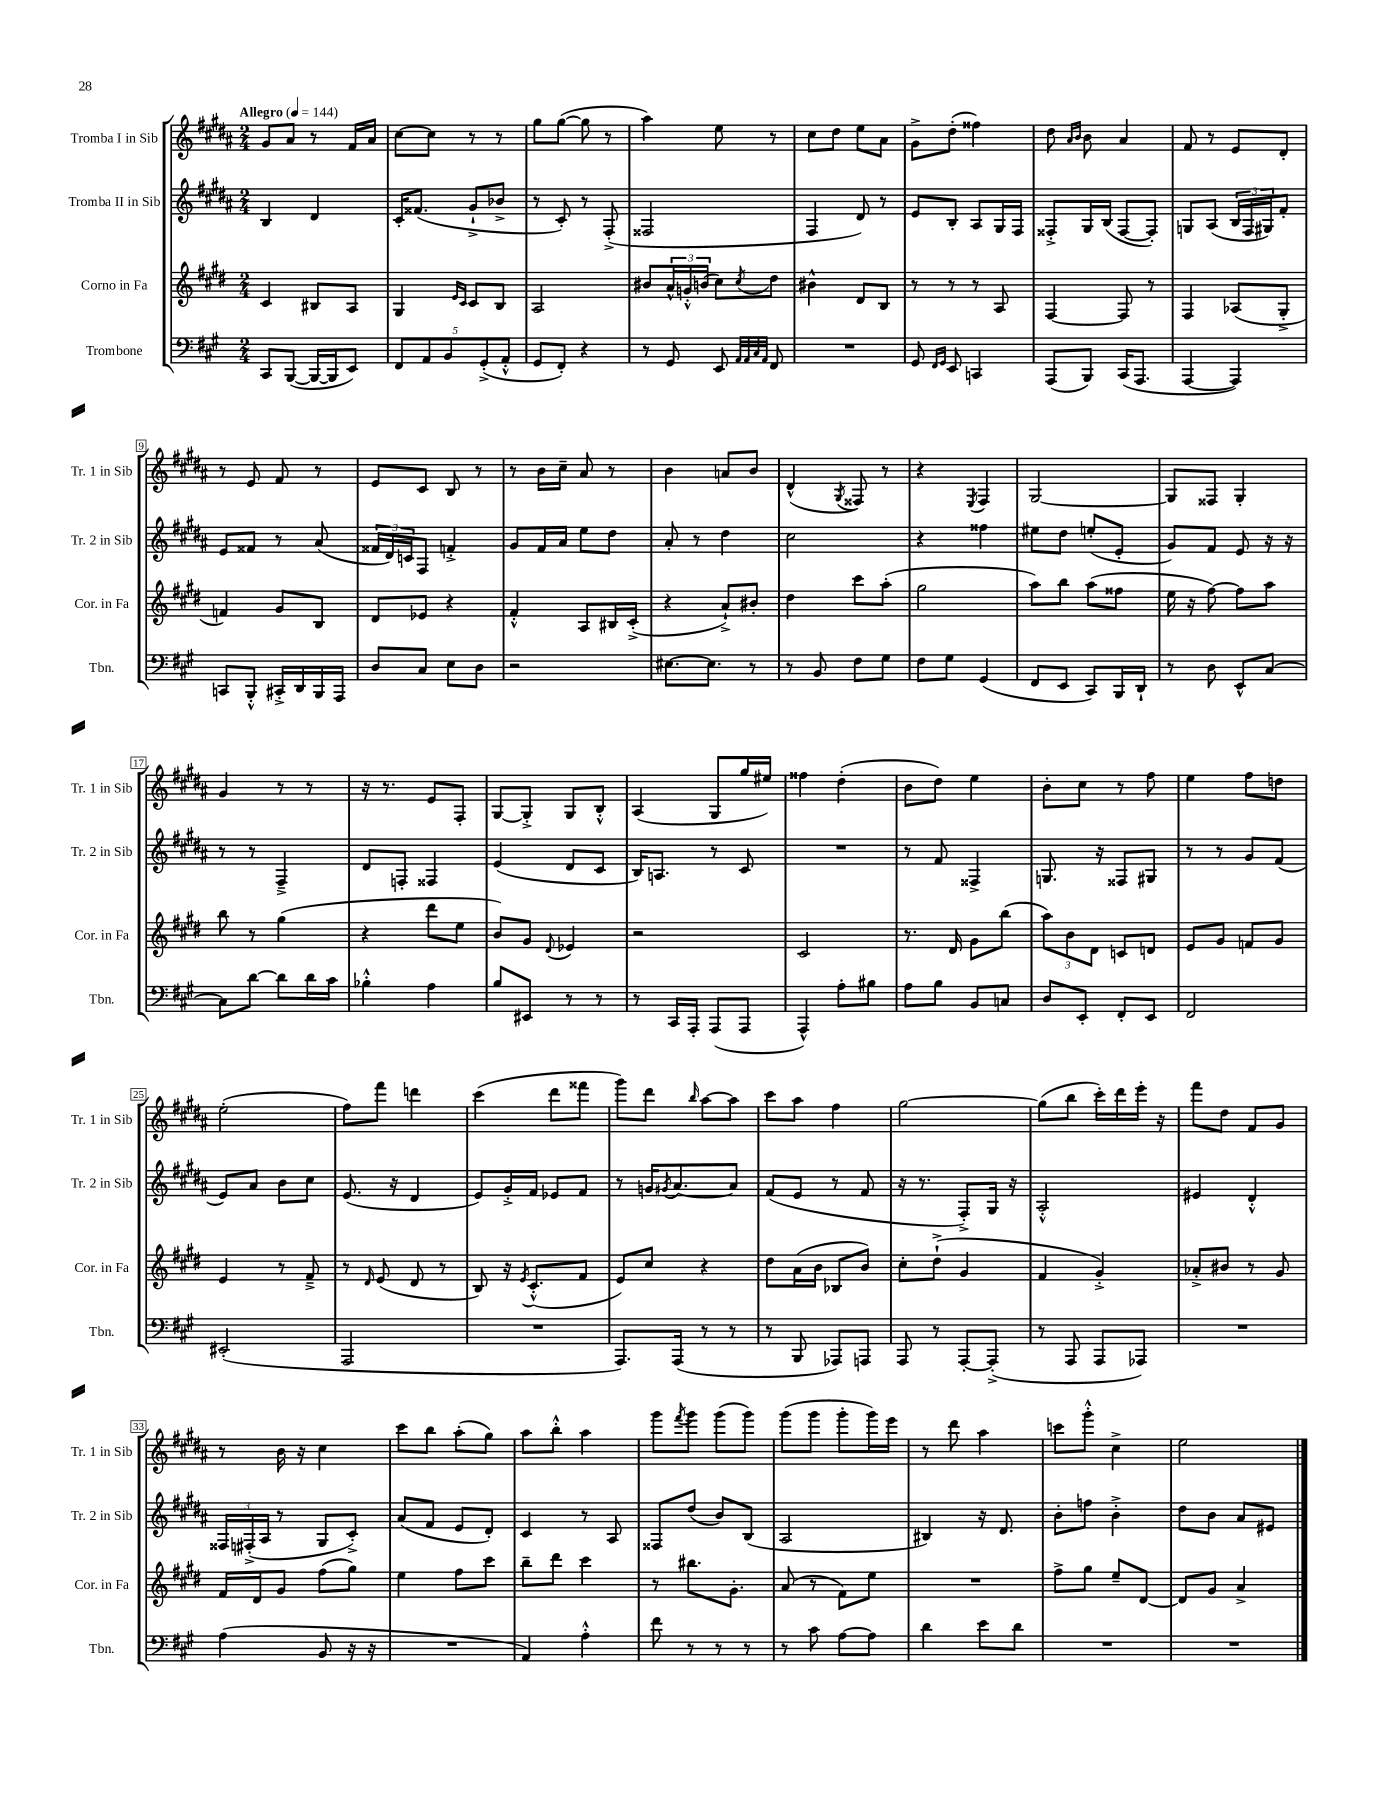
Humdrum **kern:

**kern	**kern	**kern	**kern
*staff4	*staff3	*staff2	*staff1
*clefF4	*clefG2	*clefG2	*clefG2
*k[f#c#g#]	*k[f#c#g#d#]	*k[f#c#g#d#a#]	*k[f#c#g#d#a#]
*M2/4	*M2/4	*M2/4	*M2/4
*MM144	*MM144	*MM144	*MM144
8CC#/L	4c#/	4B/	8g#/L
([8BBB/J	.	.	8a#/J
16BBB/_LL	8B#/L	4d#/	8r
16BBB/]J	.	.	.
8EE/J)	8A/J	.	16f#/LL
.	.	.	16a#/JJ
=	=	=	=
10FF#/L	4G#/	16c#'/LK	[8cc#\L
.	.	(8.f##/J	.
10AA/	.	.	.
.	.	.	8cc#\]J
10BB/	.	.	.
.	16qqe/LL	.	.
.	16qqc#/JJ	.	.
.	8c#/L	8g#`^/L	8r
(10GG#'^/	.	.	.
.	8B/J	8b-^/J	8r
10AA'^^/J	.	.	.
=	=	=	=
8GG#/L	2A/	8r	8gg#\L
8FF#'/J)	.	8c#'/)	([8gg#\J
4r	.	8r	8gg#\]
.	.	(8F#'^/	8r
=	=	=	=
8r	8b#/L	2F##/	4aa#\)
8GG#/	24a^^/L	.	.
.	24g'^^/	.	.
.	(24b/JJ	.	.
8EE/	8cc#\L)	.	8ee\
32qqAA/LLL	.	.	.
32qqAA/	.	.	.
32qqC#/	.	.	.
32qqAA/JJJ	8qcc#/	.	.
8FF#/	8dd#\J	.	8r
=	=	=	=
2r	4b#^^\	4F#/	8cc#\L
.	.	.	8dd#\J
.	8d#/L	8d#/)	8ee\L
.	8B/J	8r	8a#\J
=	=	=	=
8GG#/	8r	8e/L	8g#^\L
16qqFF#/LL	.	.	.
16qqGG#/JJ	.	.	.
8EE/	8r	8B'/J	(8dd#'\J
4CC/	8r	8A#/L	4ff##\)
.	8A/	16G#/L	.
.	.	16F#/JJ	.
=	=	=	=
(8AAA/L	[4F#/	8F##'^/L	8dd#\
.	.	.	16qqa#/LL
.	.	.	16qqb/JJ
8BBB/J)	.	16G#/L	8b\
.	.	(16B/JJ	.
(16CC#/LK	8F#/]	[8F##/L	4a#/
8.AAA/J	.	.	.
.	8r	8F##'/]J)	.
=	=	=	=
[4AAA/	4F#/	8G/L	8f#/
.	.	(8A#/J	8r
4AAA/])	(8A-/L	24B/LL	8e/L
.	.	24F#/	.
.	.	24G#/J)	.
.	8G#'^/J	8f#'/J	8d#'/J
=	=	=	=
8CC/L	4f/)	8e/L	8r
8BBB'^^/J	.	8f##/J	8e/
16CC#'^/LL	8g#/L	8r	8f#/
16DD/	.	.	.
16BBB/	8B/J	(8a#/	8r
16AAA/JJ	.	.	.
=	=	=	=
8D/L	8d#/L	24f##/LL	8e/L
.	.	24d#/)	.
.	.	24c/J	.
8C#/J	8e-/J	8F#/J	8c#/J
8E\L	4r	4f'^/	8B/
8D\J	.	.	8r
=	=	=	=
2r	4f#'^^/	8g#/L	8r
.	.	16f#/L	16b\LL
.	.	16a#/JJ	16cc#~\JJ
.	8A/L	8ee\L	8a#/
.	16B#/L	8dd#\J	8r
.	(16c#'^/JJ	.	.
=	=	=	=
[8.E#\L	4r	8a#'/	4b\
.	.	8r	.
8.E#\]J	.	.	.
.	8a`^/L)	4dd#\	8a/L
8r	8b#'/J	.	8b/J
=	=	=	=
8r	4dd#\	2cc#\	(4d#^^/
8BB/	.	.	.
.	.	.	8qG#/
8F#\L	8ccc#\L	.	8F##/)
8G#\J	(8aa'\J	.	8r
=	=	=	=
8F#\L	2gg#\	4r	4r
8G#\J	.	.	.
.	.	.	8qE/
(4GG#/	.	4ff##\	4F#/
=	=	=	=
8FF#/L	8aa\L)	8ee#\L	[2G#/
8EE/J	8bb\J	8dd#\J	.
8CC#/L)	(8aa\L	(8ee'/L	.
16BBB/L	8ff##\J	8e'/J	.
16DD`/JJ	.	.	.
=	=	=	=
8r	16ee\	8g#/L)	8G#/]L
.	16r	.	.
8D\	[8ff#\)	8f#/J	8F##/J
8EE^^/L	8ff#\]L	8e/	4G#'/
[8C#/J	8aa\J	16r	.
.	.	16r	.
=	=	=	=
8C#\]L	8bb\	8r	4g#/
[8d\J	8r	8r	.
8d\]L	(4gg#\	4F#~^/	8r
16d\L	.	.	8r
16c#\JJ	.	.	.
=	=	=	=
4B-'^^\	4r	8d#/L	16r
.	.	.	8.r
.	.	8F'/J	.
4A\	8ddd#\L	4F##/	8e/L
.	8ee\J	.	8F#'/J
=	=	=	=
8B/L	8b/L)	(4e/	[8G#/L
8EE#/J	8g#/J	.	8G#'^/]J
.	8qqd#/	.	.
8r	4e-/	8d#/L	8G#/L
8r	.	8c#/J	8B'^^/J
=	=	=	=
8r	2r	16B/LK)	(4A#/
.	.	8.A/J	.
16CC#/LL	.	.	.
16AAA'/JJ	.	.	.
(8AAA/L	.	8r	8G#/L
8AAA/J	.	8c#/	16gg#/L
.	.	.	16ee#/JJ)
=	=	=	=
4AAA^^/)	2c#/	2r	4ff##\
8A'\L	.	.	(4dd#'\
8B#\J	.	.	.
=	=	=	=
8A\L	8.r	8r	8b\L
8B\J	.	8f#/	8dd#\J)
.	16d#/	.	.
8BB/L	8g#\L	4F##^/	4ee\
8C/J	(8bb\J	.	.
=	=	=	=
8D/L	12aa\L)	8.G/	8b'\L
.	12b\	.	.
8EE'/J	.	.	8cc#\J
.	12d#\J	.	.
.	.	16r	.
8FF#'/L	8c/L	8F##/L	8r
8EE/J	8d/J	8G#/J	8ff#\
=	=	=	=
2FF#/	8e/L	8r	4ee\
.	8g#/J	8r	.
.	8f/L	8g#/L	8ff#\L
.	8g#/J	(8f#/J	8dd\J
=	=	=	=
(2EE#'/	4e/	8e/L)	(2ee'\
.	.	8a#/J	.
.	8r	8b\L	.
.	8f#~^/	8cc#\J	.
=	=	=	=
2AAA/	8r	(8.e/	8ff#\L)
.	16qqd#/	.	.
.	(8e/	.	8fff#\J
.	.	16r	.
.	8d#/	4d#/	4ddd\
.	8r	.	.
=	=	=	=
2r	8B/)	8e/L)	(4ccc#\
.	16r	16g#'^/L	.
.	8qe/	.	.
.	(8.c#'^^/L	16f#/JJ	.
.	.	8e-/L	8ddd#\L
.	8f#/J	8f#/J	8fff##\J
=	=	=	=
8.AAA/L)	8e/L)	8r	8ggg#\L)
.	8cc#/J	16g/LK	8ddd#\J
.	.	8qg#/	.
(16AAA/Jk	.	[8.a#/	.
.	.	.	16qqbb/
8r	4r	.	[8aa#\L
8r	.	8a#/]J	8aa#\]J
=	=	=	=
8r	8dd#\L	(8f#/L	8ccc#\L
8BBB/	(16a\L	8e/J	8aa#\J
.	16b\JJ	.	.
8AAA-/L)	8B-/L	8r	4ff#\
8AAA/J	8b/J)	8f#/	.
=	=	=	=
8AAA/	8cc#'\L	16r	[2gg#\
.	.	8.r	.
8r	(8dd#`^\J	.	.
[8AAA'/L	4g#/	8F#'^/L)	.
(8AAA'^/]J	.	16G#/Jk	.
.	.	16r	.
=	=	=	=
8r	4f#/	2A#'^^/	(8gg#\]L
8AAA/	.	.	8bb\J
8AAA/L	4g#'^/)	.	16ccc#'\LL)
.	.	.	16ddd#\
8AAA-/J)	.	.	16eee'\JJ
.	.	.	16r
=	=	=	=
2r	8a-'^/L	4e#/	8fff#\L
.	8b#/J	.	8dd#\J
.	8r	4d#'^^/	8f#/L
.	8g#/	.	8g#/J
=	=	=	=
(4A\	16f#/LL	24F##/LL	8r
.	.	(24F#'^/	.
.	16d#/J	.	.
.	.	24A#/JJ	.
.	8g#/J	8r	16b\
.	.	.	16r
8BB/	(8ff#\L	8G#/L	4cc#\
16r	8gg#\J)	8c#'^/J)	.
16r	.	.	.
=	=	=	=
2r	4ee\	(8a#/L	8ccc#\L
.	.	8f#/J	8bb\J
.	8ff#\L	8e/L	(8aa#'\L
.	8ccc#\J	8d#'/J)	8gg#\J)
=	=	=	=
4AA/)	8bb~\L	4c#/	8aa#\L
.	8ddd#\J	.	8bb'^^\J
4A'^^\	4ccc#\	8r	4aa#\
.	.	8A#/	.
=	=	=	=
8f#\	8r	8F##/L	8ggg#\L
.	.	.	8qfff#/
8r	8.bb#\L	(8dd#/J	8ggg#\J
8r	.	8b/L)	(8ggg#\L
.	8.g#'\J	.	.
8r	.	(8B/J	8ggg#\J)
=	=	=	=
8r	(8a/	2A#/	(8ggg#\L
8c#\	8r	.	8ggg#\J
[8A\L	8f#\L)	.	8ggg#'\L
8A\]J	8ee\J	.	16ggg#\L)
.	.	.	16eee\JJ
=	=	=	=
4d\	2r	4B#/)	8r
.	.	.	8ddd#\
8e\L	.	16r	4aa#\
.	.	8.d#/	.
8d\J	.	.	.
=	=	=	=
2r	8ff#^\L	8b'\L	8ccc\L
.	8gg#\J	8ff\J	8ggg#'^^\J
.	8ee~/L	4b'^\	4cc#^\
.	[8d#/J	.	.
=	=	=	=
2r	8d#/]L	8dd#\L	2ee\
.	8g#/J	8b\J	.
.	4a^/	8a#/L	.
.	.	8e#/J	.
==	==	==	==
*-	*-	*-	*-
